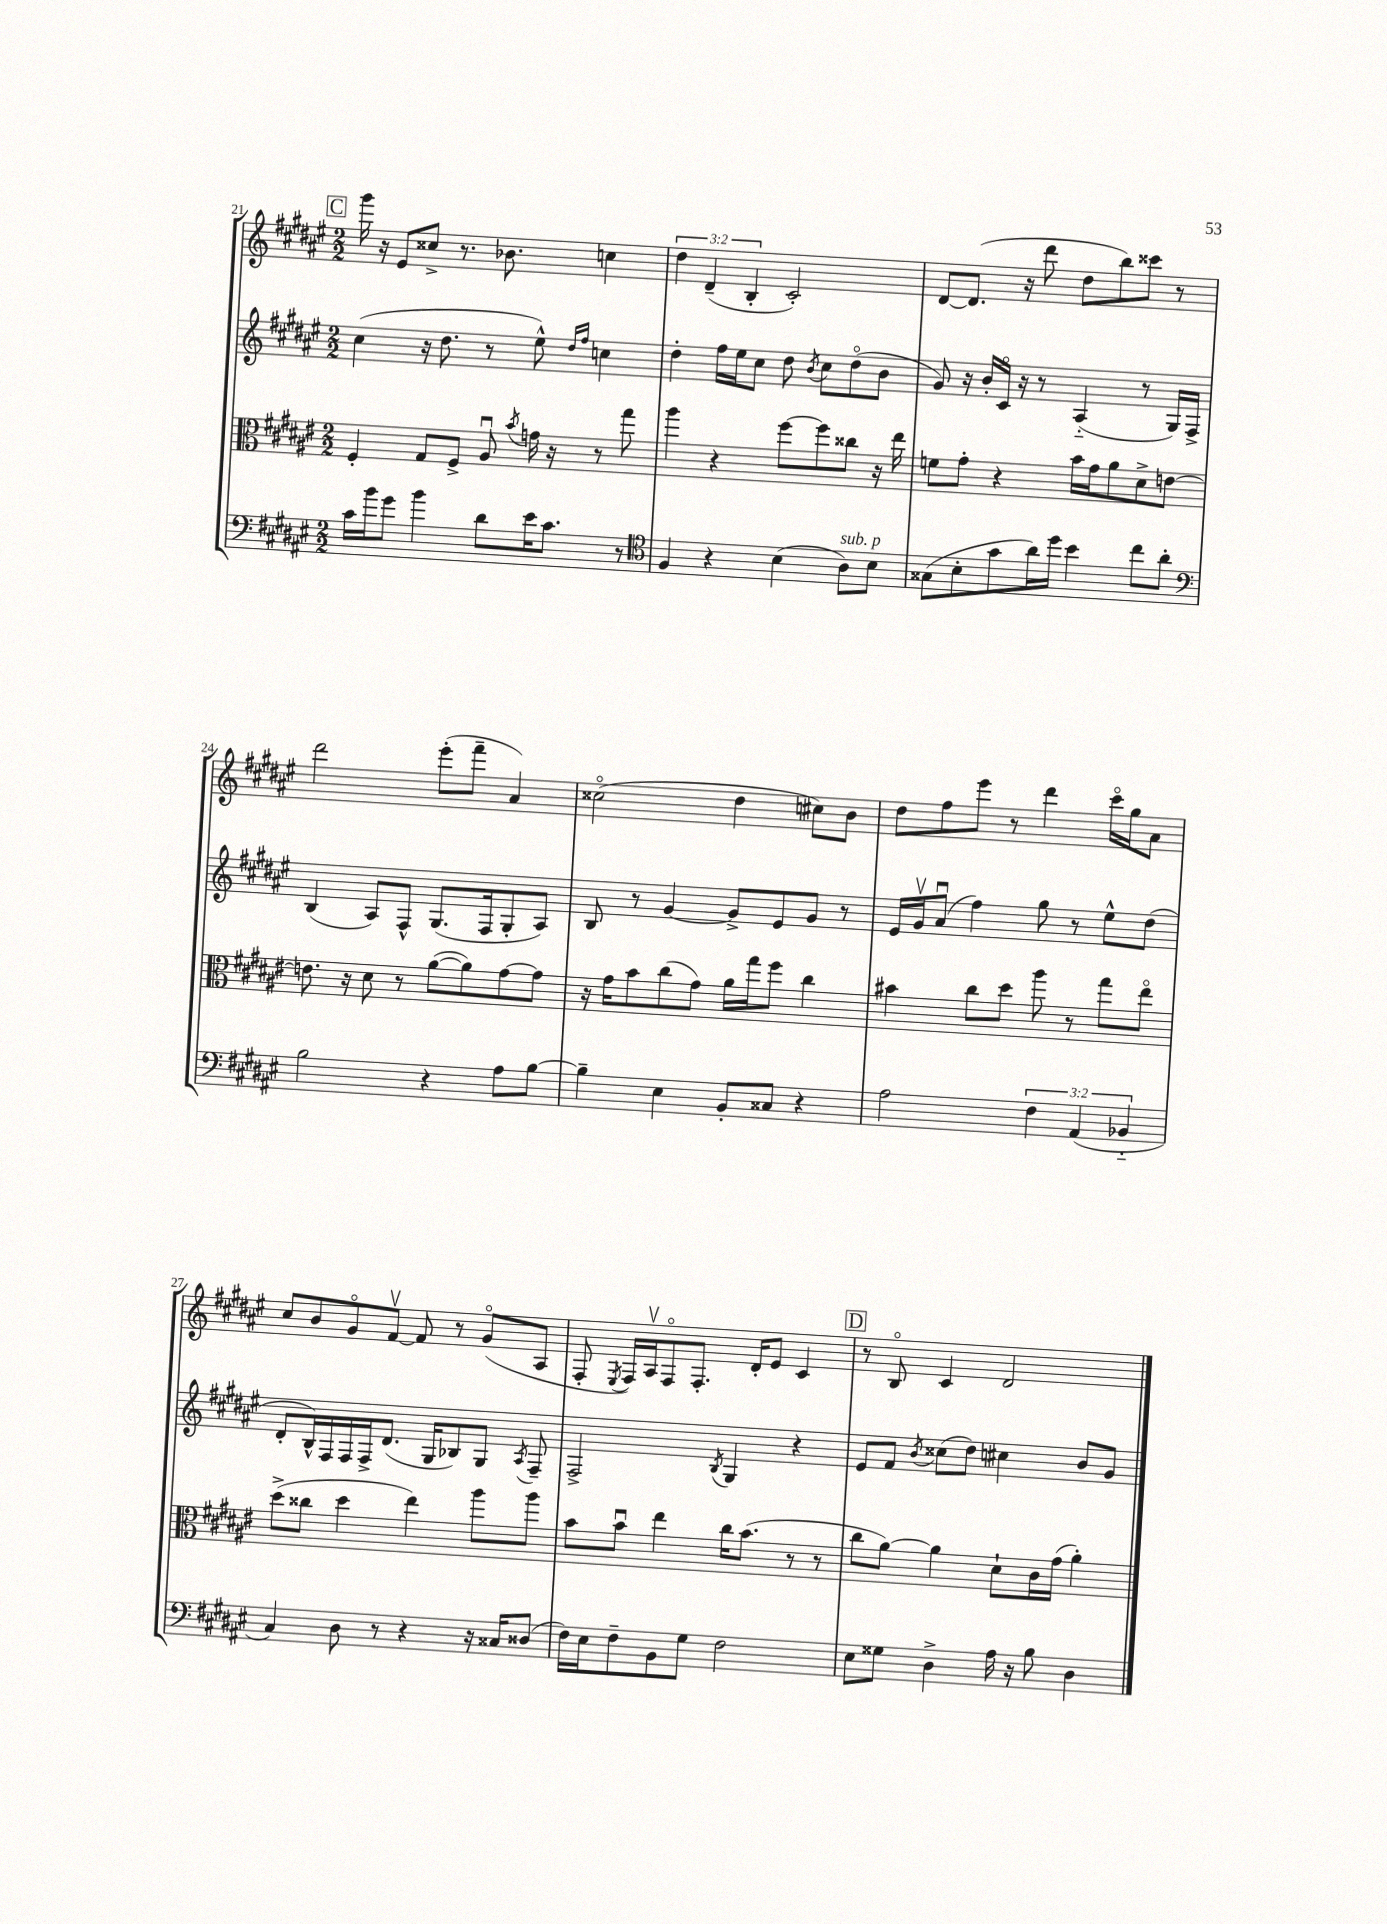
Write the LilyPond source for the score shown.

<<
\new StaffGroup <<
\new Staff = "s0" {
    \clef treble \key fis \major \numericTimeSignature \time 2/2 \override Staff.TupletNumber.text = #tuplet-number::calc-fraction-text
    \autoBeamOff \mark \markup { \box "C" } gis'''16 r16 eis'8[ cisis''8]-> r8. bes'8. c''4 |
    \tuplet 3/2 { dis''4 dis'4--( b4-. } cis'2-.) |
    dis'8[~ dis'8.]( r16 dis'''8 dis''8[ b''8) cisis'''8] r8 |
    dis'''2 eis'''8[-.( fis'''8]-- ais'4) |
    cisis''2\flageolet( dis''4 cis''8[) b'8] |
    dis''8[ fis''8 eis'''8] r8 dis'''4 cis'''16[\flageolet gis''16 ais'8] |
    cis''8[ b'8 gis'8\flageolet fis'8]~\upbow fis'8 r8 gis'8[\flageolet( ais8] |
    fis8-. \acciaccatura { eis8 } fis16[) ais16\upbow fis8\flageolet fis8.]-. dis'16[-. eis'8] cis'4 |
    \mark \markup { \box "D" } r8 b8\flageolet cis'4 dis'2 \bar "|." |
}
\new Staff = "s1" {
    \clef treble \key fis \major \numericTimeSignature \time 2/2
    \autoBeamOff \mark \markup { \box "C" } cis''4( r16 dis''8. r8 eis''8-^) \grace { dis''16[ fis''16] } c''4 |
    dis''4-. fis''16[ eis''16 cis''8] dis''8 \acciaccatura { b'8 } cis''8[ dis''8\flageolet( b'8] |
    gis'8) r16 b'16[-. cis'16]\flageolet r16 r8 ais4-_( r8 gis16[) fis16]-> |
    b4( ais8[) fis8]-^ gis8.[( fis16 gis8-. ais8]) |
    b8 r8 gis'4~ gis'8[-> eis'8 gis'8] r8 |
    eis'16[ gis'16\upbow ais'8]\downbow( fis''4) gis''8 r8 eis''8[-^ dis''8]( |
    dis'8[-. b16-^) fis16 fis16 fis16-> dis'8.]( gis16[ bes8) gis8] \acciaccatura { ais8 } fis8-- |
    fis2-> \acciaccatura { b8 } gis4 r4 |
    \mark \markup { \box "D" } eis'8[ fis'8] \acciaccatura { b'8 } cisis''8[( dis''8]) cis''4 b'8[ gis'8] \bar "|." |
}
\new Staff = "s2" {
    \clef alto \key fis \major \numericTimeSignature \time 2/2
    \autoBeamOff \mark \markup { \box "C" } fis4-. gis8[ fis8]-> ais8\downbow \acciaccatura { b'8 } g'16 r16 r8 gis''8 |
    ais''4 r4 fis''8[~ fis''8 cisis''8] r16 eis''16 |
    f'8[ gis'8]-. r4 b'16[ gis'16 ais'8 dis'8-> e'8]~ |
    e'8. r16 dis'8 r8 ais'8[~( ais'8) gis'8~ gis'8] |
    r16 gis'16[ b'8 cis''8( gis'8]) ais'16[ gis''16 fis''8] cis''4 |
    bis'4 cis''8[ dis''8] ais''8 r8 gis''8[ eis''8]\flageolet |
    dis''8[->( cisis''8] dis''4 eis''4) ais''8[ ais''8] |
    b'8[ b'8]\downbow eis''4 cis''16[ b'8.]( r8 r8 |
    \mark \markup { \box "D" } cis''8[ ais'8]~) ais'4 dis'8[-! cis'16 gis'16]( ais'4-.) \bar "|." |
}
\new Staff = "s3" {
    \clef bass \key fis \major \numericTimeSignature \time 2/2 \override Staff.TupletNumber.text = #tuplet-number::calc-fraction-text
    \autoBeamOff \mark \markup { \box "C" } cis'16[ b'16 gis'8] b'4 dis'8[ eis'16 cis'8.] r8 |
    \clef tenor fis4 r4 b4( ais8[^\markup { \italic "sub. p" }) b8] |
    gisis8[( b8-. gis'8 ais'16) dis''16] b'4 cis''8[ ais'8]-. |
    \clef bass b2 r4 ais8[ b8]~ |
    b4-- eis4 b,8[-. cisis8] r4 |
    ais2 \tuplet 3/2 { fis4 ais,4( bes,4-_ } |
    cis4) dis8 r8 r4 r16 cisis16[ disis8]( |
    fis16[) eis16 fis8-- b,8 gis8] fis2 |
    \mark \markup { \box "D" } eis8[ gisis8] dis4-> ais16 r16 b8 dis4 \bar "|." |
}
>>
>>
\layout { \context { \Score currentBarNumber = #21 } }
